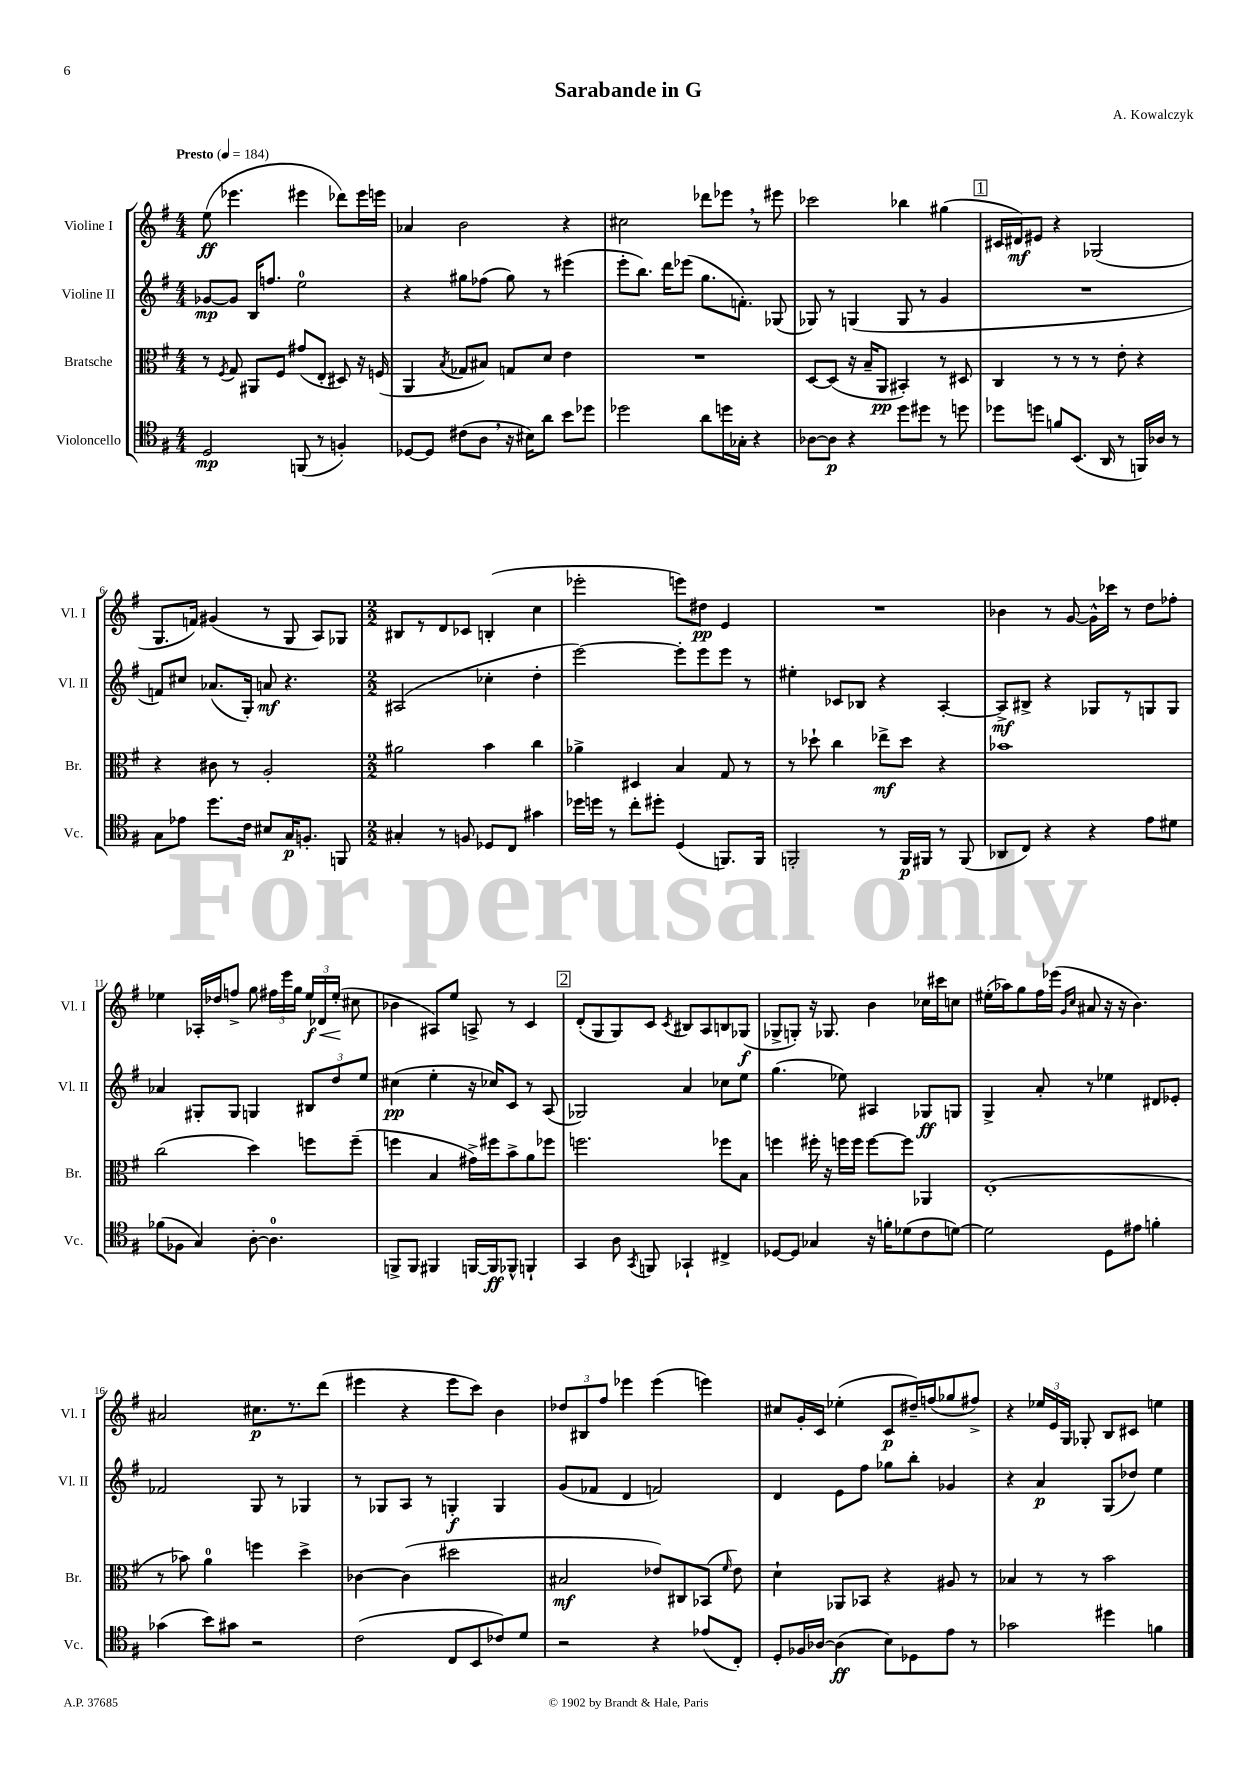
\header { title = "Sarabande in G" composer = "A. Kowalczyk" }
<<
\new StaffGroup <<
\new Staff = "s0" \with { instrumentName = "Violine I" shortInstrumentName = "Vl. I" } {
    \clef treble \key g \major \numericTimeSignature \time 4/4 \tempo "Presto" 4 = 184
    \autoBeamOff e''8\ff( ees'''4. eis'''4 des'''8[) eis'''16 e'''16] |
    aes'4 b'2 r4 |
    cis''2 des'''8[ ees'''8] \breathe r8 eis'''8 |
    ces'''2 bes''4 gis''4( |
    \mark \markup { \box "1" } cis'16[ dis'16\mf) eis'8] r4 ges2( |
    g8.[ f'16]) gis'4( r8 g8 a8[) ges8] |
    \numericTimeSignature \time 2/2 bis8[ r8 d'8 ces'8] b4-.( c''4 |
    ees'''2-. e'''8[) dis''8]\pp e'4 |
    R1 |
    bes'4 r8 g'8~ g'16[-^ ces'''16] r8 d''8[ fes''8]-. |
    ees''4 aes16[-. des''16 f''8]-> g''8 \tuplet 3/2 { fis''16[ e'''16 g''16] } \tuplet 3/2 { ees''16[\f\< des'16 ees''16]-.\!( } cis''8 |
    bes'4 ais8[) e''8] a8-> r8 c'4 |
    \mark \markup { \box "2" } d'8[-.( g8 g8) c'8] \acciaccatura { c'8 } bis8[ a8 b8 ges8]\f( |
    ges8[-> g8]-.) r16 ges8. b'4 ces''16[ cis'''16 c''8] |
    eis''16[-.( aes''16) g''8 fis''16 ees'''16]( \grace { g'16[ c''16] } ais'8 r16 r16 b'4.) |
    ais'2 cis''8.[\p r8. d'''8]( |
    eis'''4 r4 eis'''8[ c'''8]) b'4 |
    \tuplet 3/2 { des''8[ bis8 fis''8] } ees'''4 ees'''4( e'''4) |
    cis''8[ g'16-. c'16] ees''4-.( c'8[\p dis''16--) f''16( ges''8 fis''8]->) |
    r4 \tuplet 3/2 { ees''16[ e'16 g16] } ges8-. b8[ cis'8] e''4 \bar "|." |
}
\new Staff = "s1" \with { instrumentName = "Violine II" shortInstrumentName = "Vl. II" } {
    \clef treble \key g \major \numericTimeSignature \time 4/4
    \autoBeamOff ges'8[~\mp ges'8] b16[ f''8.] e''2-0 |
    r4 gis''8[ fes''8]( gis''8) r8 eis'''4( |
    e'''8[-. b''8.]) d'''16[ ees'''8]( g''8.[ f'8.]-.) ges8( |
    ges8) r8 g4( g8 r8 g'4 |
    \mark \markup { \box "1" } R1 |
    f'8[) cis''8] aes'8.[( g16]-.) a'8\mf r4. |
    \numericTimeSignature \time 2/2 ais2( ces''4-. d''4-. |
    e'''2~) e'''8[-. e'''8 e'''8] r8 |
    eis''4-. ces'8[ bes8] r4 a4~-. |
    a8[->\mf bis8]-> r4 ges8[ r8 g8 g8] |
    aes'4 gis8[-. gis8] g4 \tuplet 3/2 { bis8[ d''8 e''8] } |
    cis''4\pp( e''4-. r16 ces''16[) c'8] r8 a8( |
    \mark \markup { \box "2" } ges2) a'4 ces''8[ e''8] |
    g''4.( ees''8) ais4 ges8[\ff g8] |
    g4-> a'8-. r8 ees''4 dis'8[ ees'8]-. |
    fes'2 g8 r8 ges4 |
    r8 ges8[ a8] r8 g4-.\f g4 |
    g'8[( fes'8] d'4 f'2) |
    d'4 e'8[ fis''8] ges''8[ b''8]-. ges'4 |
    r4 a'4\p g8[( des''8]) e''4 \bar "|." |
}
\new Staff = "s2" \with { instrumentName = "Bratsche" shortInstrumentName = "Br." } {
    \clef alto \key g \major \numericTimeSignature \time 4/4
    \autoBeamOff r8 \acciaccatura { fis8 } g8 ais,8[ fis8] gis'8[( e8]-. dis8) r16 f16( |
    a,4 \acciaccatura { b8 } ges8[ bis8]) g8[ d'8] e'4 |
    R1 |
    d8[~ d8]( r16 b16[-- a,8]\pp bis,4-.) r8 dis8 |
    \mark \markup { \box "1" } c4 r8 r8 r8 e'8-. r4 |
    r4 cis'8 r8 a2-. |
    \numericTimeSignature \time 2/2 ais'2 b'4 c''4 |
    aes'4-> dis4 b4 g8 r8 |
    r8 des''8-! c''4 ees''8[->\mf des''8] r4 |
    bes'1 |
    c''2( d''4) f''8[ f''8]--( |
    f''4 b4 gis'16[->) fis''16 b'8-> a'8 fes''8] |
    \mark \markup { \box "2" } f''2. fes''8[ b8] |
    f''4 fis''16-. r16 f''16[ f''16] f''8[~ f''8] aes,4 |
    e1-.( |
    r8 bes'8) a'4-0 f''4 d''4-> |
    ces'4~ ces'4( dis''2 |
    bis2\mf ees'8[) cis8 bes,8]( \grace { fis'16 } ees'8) |
    d'4-! aes,8[ bes,8] r4 ais8 r8 |
    bes4 r8 r8 b'2 \bar "|." |
}
\new Staff = "s3" \with { instrumentName = "Violoncello" shortInstrumentName = "Vc." } {
    \clef tenor \key g \major \numericTimeSignature \time 4/4
    \autoBeamOff d2\mp f,8( r8 f4-.) |
    des8[~ des8] cis'8[( a8] \breathe r16 bis16[) a'8] b'8[ des''8] |
    des''2 a'8[ d''16 ges16]-. r4 |
    aes8[~ aes8]\p r4 d''8[ dis''8] r8 d''8 |
    \mark \markup { \box "1" } des''8[ d''8] f'8[ b,8.]( a,16 r8 f,16[) aes16] r8 |
    g8[ ees'8] d''8.[ c'16] bis8[ g16\p f8.]-. f,8 |
    \numericTimeSignature \time 2/2 gis4-. r8 f8 des8[ c8] gis'4 |
    des''16[ d''16] r8 c''8[-. dis''8]-. d4( f,8.[) f,16] |
    f,2-. r8 f,16[\p fis,16] r8 fis,8( |
    aes,8[ c8]) r4 r4 e'8[ dis'8] |
    fes'8[( fes8] g4) a8~-. a4.-0 |
    f,8[-> f,8] fis,4 f,16[~ f,16\ff fes,8]-^ f,4-! |
    \mark \markup { \box "2" } g,4 a8 \acciaccatura { g,8 } f,8 ges,4-! cis4-> |
    des8[~ des8] ges4 r16 f'16[-. des'8( c'8 d'8]~) |
    d'2 d8[ eis'8] f'4-. |
    ges'4( b'8[) gis'8] r2 |
    c'2( c8[ b,8 ces'8) d'8] |
    r2 r4 ees'8[( c8]-.) |
    d8[-. fes16 aes16]~ aes4\ff( b8[) des8 e'8] r8 |
    ges'2 dis''4 f'4 \bar "|." |
}
>>
>>
